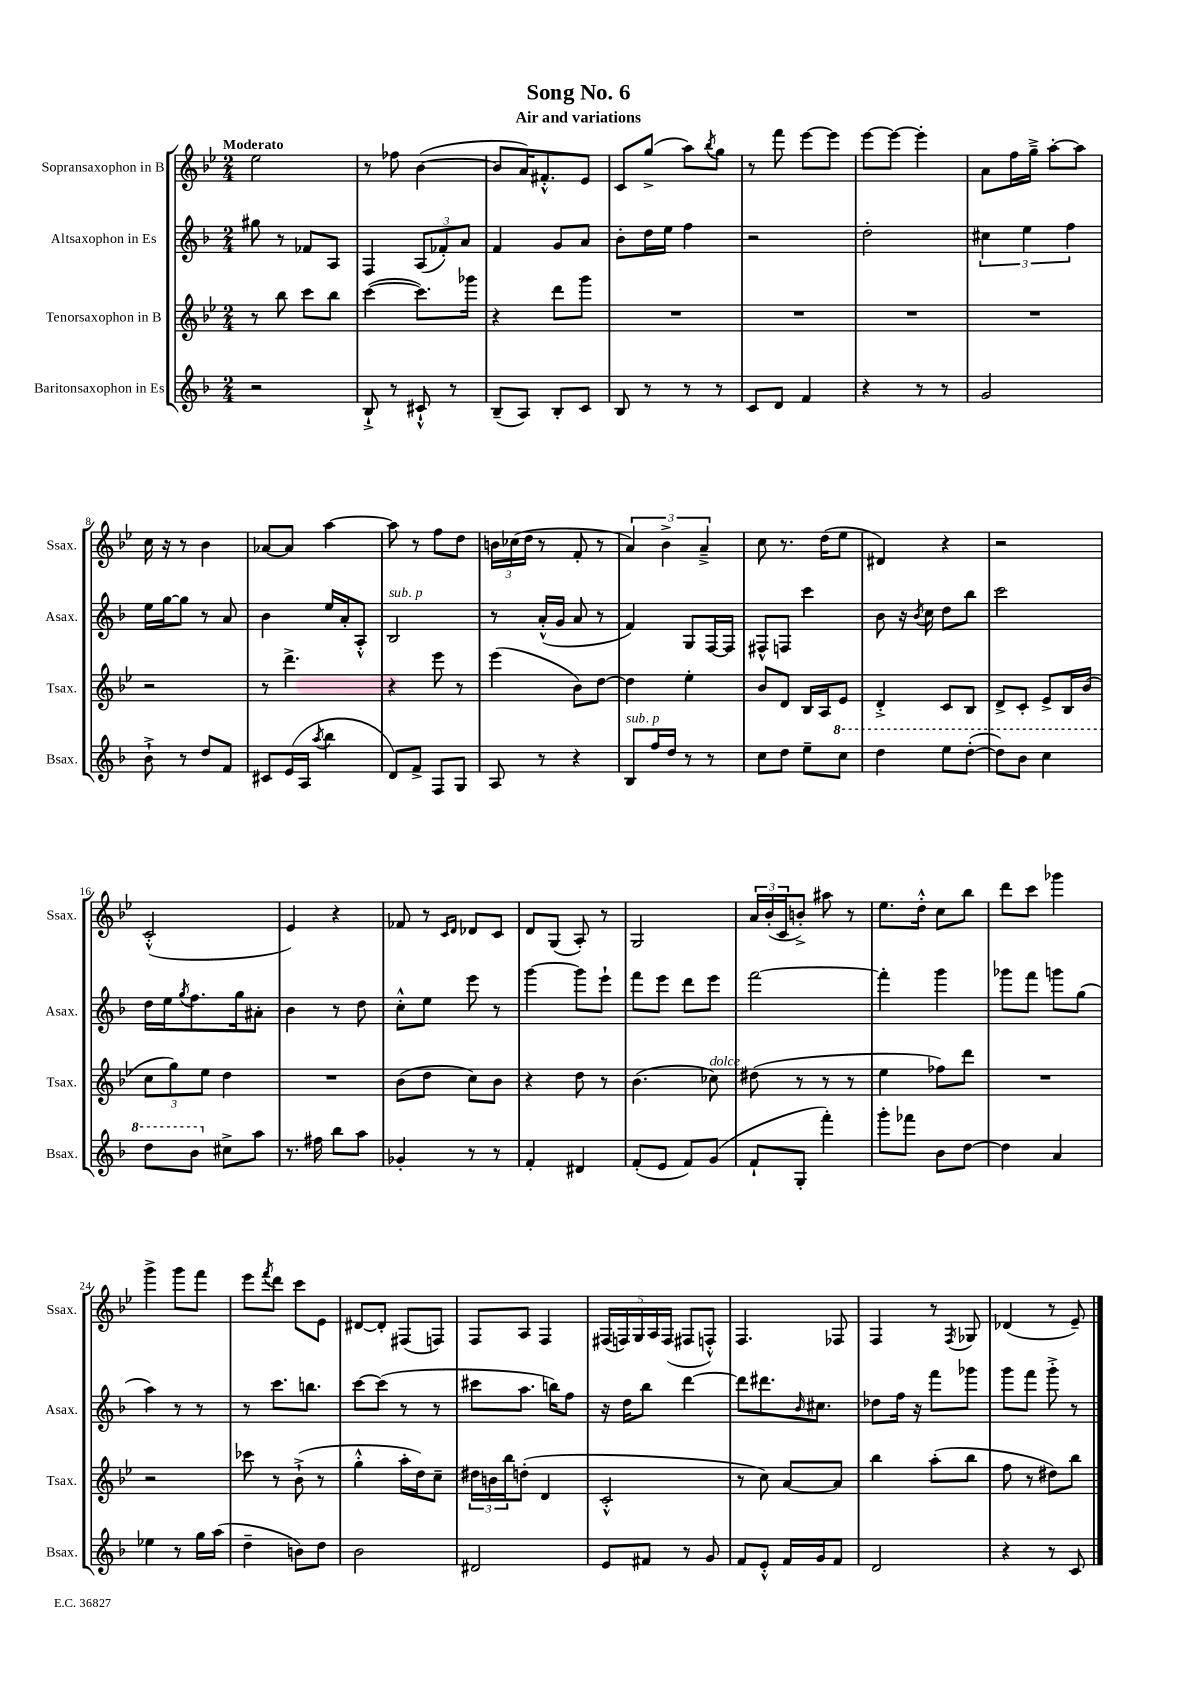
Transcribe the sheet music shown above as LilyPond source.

\header { title = "Song No. 6" subtitle = "Air and variations" }
<<
\new StaffGroup <<
\new Staff = "s0" \with { instrumentName = "Sopransaxophon in B" shortInstrumentName = "Ssax." } {
    \clef treble \key bes \major \numericTimeSignature \time 2/4 \tempo "Moderato"
    ees''2 |
    r8 fes''8 bes'4~( |
    bes'8 a'16) fis'8.-.-^ ees'8 |
    c'8 g''8->( a''8) \acciaccatura { bes''8 } g''8 |
    r8 f'''8 ees'''8~ ees'''8 |
    ees'''8~ ees'''8~ ees'''4-. |
    a'8 f''16 g''16---> a''8~-. a''8 |
    c''16 r16 r8 bes'4 |
    aes'8~ aes'8 a''4~ |
    a''8 r8 f''8 d''8 |
    \tuplet 3/2 { b'16 ces''16( d''16 } r8 f'8-. r8 |
    \tuplet 3/2 { a'4) bes'4-> a'4---> } |
    c''8 r8. d''16( ees''8 |
    dis'4) r4 |
    r2 |
    c'2-.-^( |
    ees'4) r4 |
    fes'8 r8 \grace { c'16 d'16 } des'8 c'8 |
    d'8 g8( a8-.) r8 |
    g2 |
    \tuplet 3/2 { a'16 bes'16-.( c'16 } b'8-.->) ais''8 r8 |
    ees''8. d''16-.-^ c''8 bes''8 |
    d'''8 c'''8 ges'''4 |
    g'''4-> g'''8 f'''8 |
    ees'''8 \acciaccatura { f'''8 } d'''8 c'''8 ees'8 |
    dis'8~ dis'8-. fis8( f8) |
    f8 a8 f4 |
    \tuplet 5/4 { fis16( f16) g16 a16 f16( } fis8 f8-.-^) |
    f4. fes8 |
    f4 r8 \acciaccatura { f8 } ges8 |
    des'4( r8 ees'8--) \bar "|." |
}
\new Staff = "s1" \with { instrumentName = "Altsaxophon in Es" shortInstrumentName = "Asax." } {
    \clef treble \key f \major \numericTimeSignature \time 2/4
    gis''8 r8 fes'8 a8 |
    f4 \tuplet 3/2 { a8( fes'8-.) a'8 } |
    f'4 g'8 a'8 |
    bes'8-. d''16 e''16 f''4 |
    r2 |
    d''2-. |
    \tuplet 3/2 { cis''4 e''4 f''4 } |
    e''16 g''16~ g''8 r8 a'8 |
    bes'4 e''16 a'16-. a8-.-^ |
    bes2^\markup { \italic "sub. p" } |
    r8 a'16-.-^( g'16 a'8 r8 |
    f'4) g8 f16~ f16 |
    fis8-^ f8 c'''4 |
    bes'8 r16 \acciaccatura { bes'8 } c''16 d''8 bes''8 |
    c'''2 |
    d''16 e''16 \acciaccatura { g''8 } f''8. g''16 ais'8-. |
    bes'4 r8 d''8 |
    c''8-.-^ e''8 e'''8 r8 |
    g'''4~ g'''8 e'''8-! |
    f'''8 e'''8 d'''8 e'''8 |
    f'''2~ |
    f'''4-. g'''4 |
    ges'''8 f'''8 g'''8 g''8( |
    a''4) r8 r8 |
    r8 c'''8. b''8. |
    c'''8~ c'''8( r8 r8 |
    cis'''8 a''8. b''16) f''8 |
    r16 d''16 bes''8 d'''4~ |
    d'''8 dis'''8. \grace { bes'16 } cis''8. |
    des''8 f''16 r16 f'''8 ges'''8 |
    g'''8 f'''8 g'''8-.-> r8 \bar "|." |
}
\new Staff = "s2" \with { instrumentName = "Tenorsaxophon in B" shortInstrumentName = "Tsax." } {
    \clef treble \key bes \major \numericTimeSignature \time 2/4
    r8 bes''8 c'''8 bes''8 |
    c'''4~( c'''8.) ges'''16 |
    r4 d'''8 g'''8 |
    R2 |
    R2 |
    R2 |
    R2 |
    r2 |
    r8 d'''4.-> |
    r4 ees'''8 r8 |
    ees'''4( bes'8) d''8~ |
    d''4 ees''4-. |
    bes'8 d'8 bes16 a16 ees'8 |
    d'4-.-> c'8 bes8 |
    d'8-> c'8-. ees'8-> bes16 bes'16( |
    \tuplet 3/2 { c''8 g''8) ees''8 } d''4 |
    R2 |
    bes'8( d''8 c''8) bes'8 |
    r4 d''8 r8 |
    bes'4.( ces''8^\markup { \italic "dolce" }) |
    dis''8( r8 r8 r8 |
    ees''4 fes''8) d'''8 |
    R2 |
    r2 |
    ces'''8 r8 bes'8-!->( r8 |
    g''4-.-^ a''16-. d''16) c''8-- |
    \tuplet 3/2 { dis''16 b'16 bes''16 } d''8-.( d'4 |
    c'2-.-^ |
    r8 c''8) a'8~ a'8 |
    bes''4 a''8-.( bes''8 |
    f''8 r8 dis''8) bes''8 \bar "|." |
}
\new Staff = "s3" \with { instrumentName = "Baritonsaxophon in Es" shortInstrumentName = "Bsax." } {
    \clef treble \key f \major \numericTimeSignature \time 2/4
    r2 |
    bes8-!-> r8 cis'8-!-^ r8 |
    bes8--( a8) bes8-. c'8 |
    bes8 r8 r8 r8 |
    c'8 d'8 f'4 |
    r4 r8 r8 |
    g'2 |
    bes'8-!-> r8 d''8 f'8 |
    cis'8 e'16( a16 \acciaccatura { a''8 } bes''4 |
    d'8) f'8-> f8 g8 |
    a8 r8 r4 |
    bes8^\markup { \italic "sub. p" } f''16 d''16 r8 r8 |
    c''8 d''8 e''8-- \ottava #1 c'''8 |
    d'''4 e'''8 d'''8~-.( |
    d'''8) bes''8 c'''4 |
    d'''8 bes''8 \ottava #0 cis''8-> a''8 |
    r8. fis''16 bes''8 a''8 |
    ges'4-. r8 r8 |
    f'4-. dis'4 |
    f'8-.( e'8 f'8) g'8( |
    f'8-! g8-. f'''4-.) |
    g'''8-. fes'''8 bes'8 d''8~ |
    d''4 a'4 |
    ees''4 r8 g''16 a''16( |
    d''4-- b'8) d''8 |
    bes'2 |
    dis'2 |
    e'8 fis'8 r8 g'8 |
    f'8 e'8-.-^ f'16 g'16 f'8 |
    d'2 |
    r4 r8 c'8 \bar "|." |
}
>>
>>
